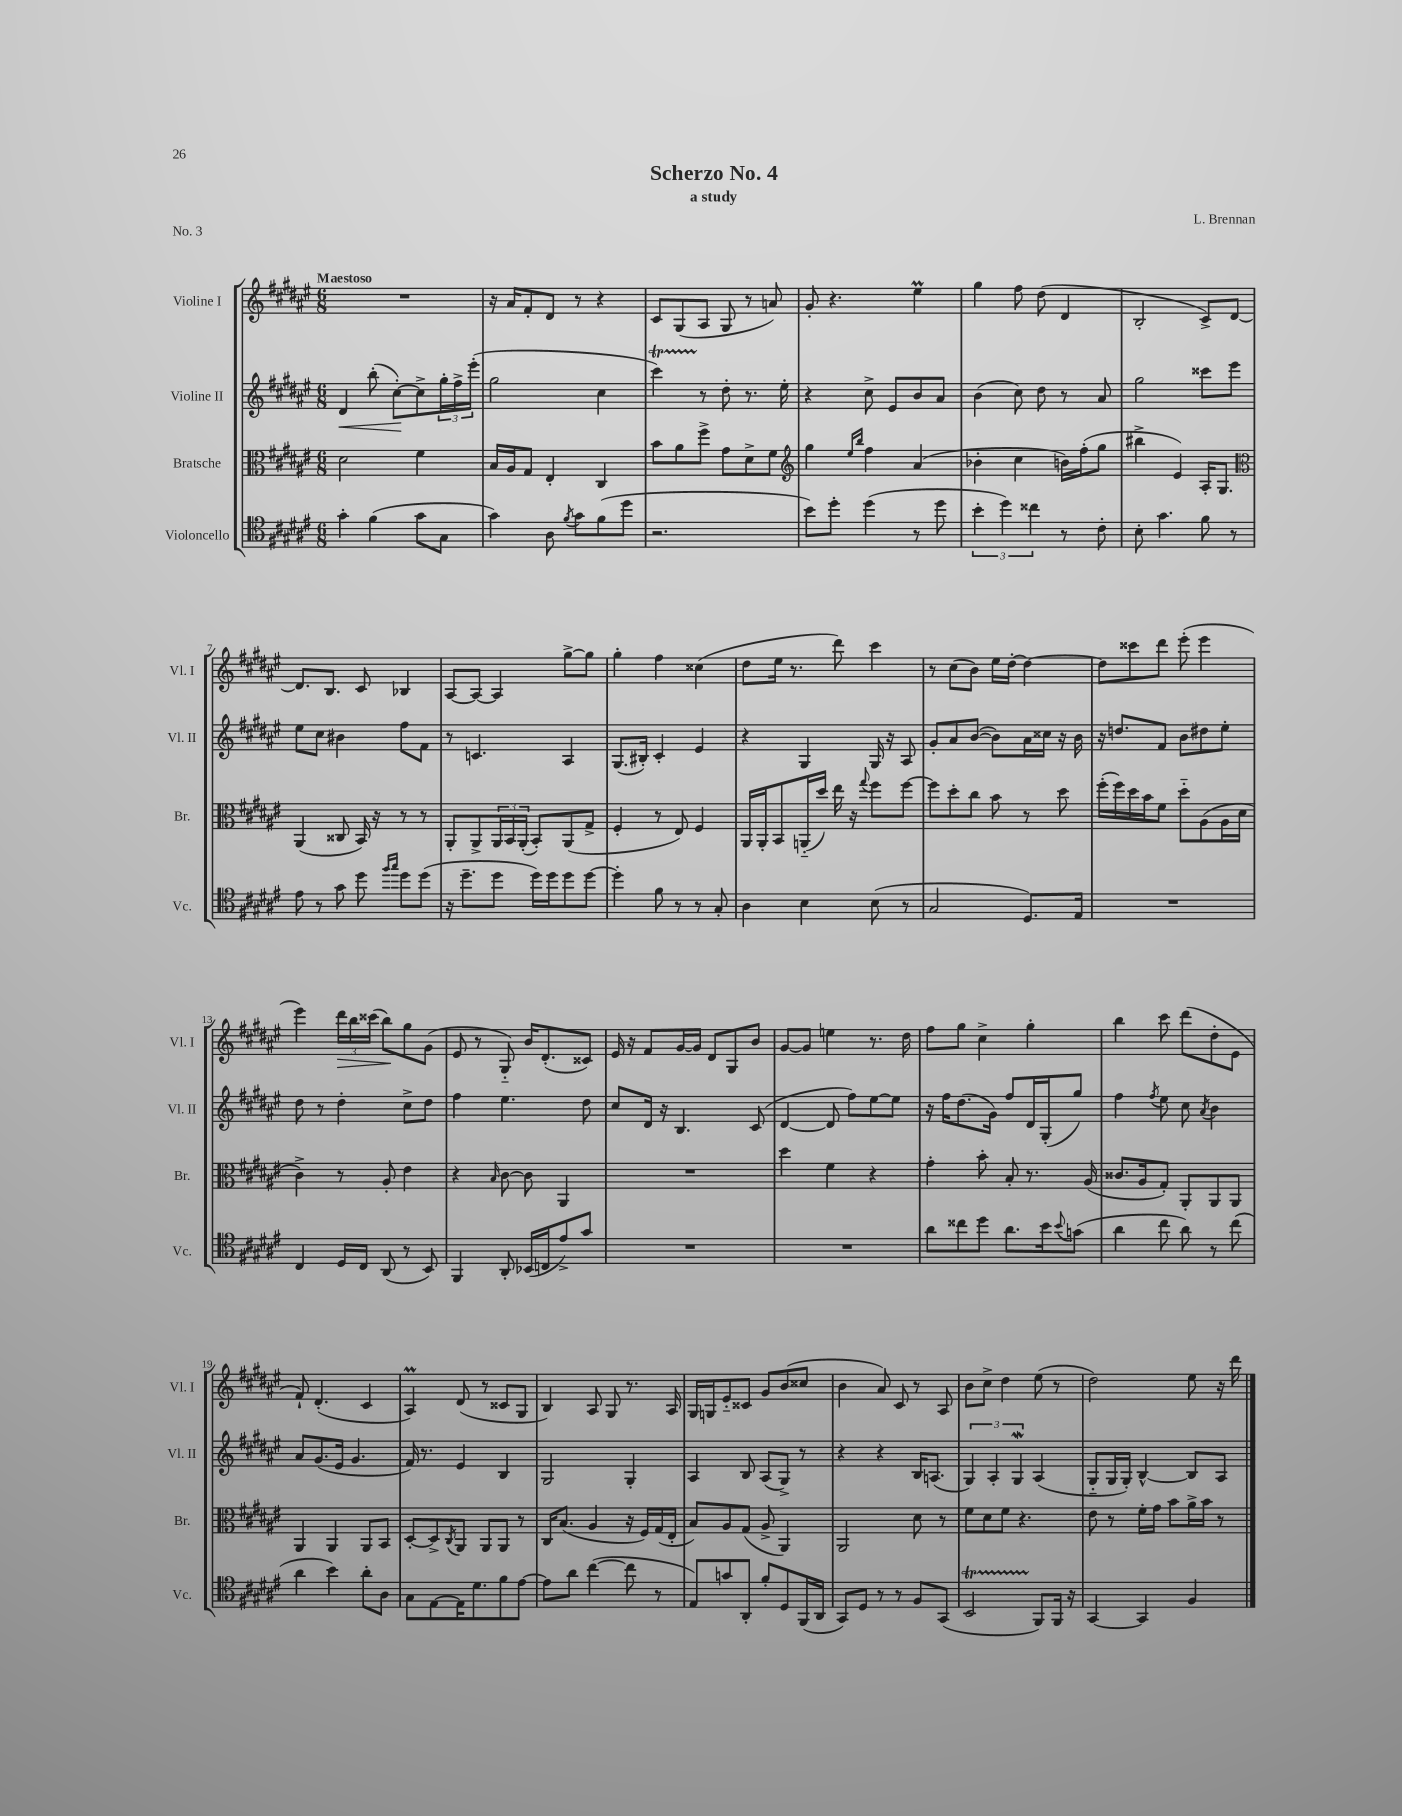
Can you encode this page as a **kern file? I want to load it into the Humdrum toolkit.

**kern	**kern	**kern	**kern
*staff4	*staff3	*staff2	*staff1
*clefC4	*clefC3	*clefG2	*clefG2
*k[f#c#g#d#a#e#]	*k[f#c#g#d#a#e#]	*k[f#c#g#d#a#e#]	*k[f#c#g#d#a#e#]
*M6/8	*M6/8	*M6/8	*M6/8
4g#'\	2d#\	4d#/	2.r
(4f#\	.	(8bb'\	.
.	.	[8cc#'\L)	.
8g#\L	4f#\	8cc#^\]	.
8G#\J	.	24gg#'\L	.
.	.	24ff#^\	.
.	.	(24eee#'\JJ	.
=	=	=	=
4g#\)	16B/LL	2gg#\	16r
.	16A#/J	.	16a#/LK
.	8G#/J	.	8f#'/
8A#\	4E#'/	.	8d#/J
8qf#/	.	.	.
8g#\L	.	.	8r
(8f#\	4C#/	4cc#\	4r
8dd#\J	.	.	.
=	=	=	=
2.r	8b\L	4ccc#\)	8c#/L
.	8a#\	.	(8G#/
.	8ff#^\J	8r	8A#/J
.	8g#\L	8dd#'\	8G#/
.	8d#^\	8.r	8r
.	8f#\J	.	8a/)
.	.	16ee#'\	.
=	=	=	=
*	*clefG2	*	*
8b\L)	4gg#\	4r	8g#'/
8dd#'\J	.	.	4.r
.	16qqee#/LL	.	.
.	16qqbb/JJ	.	.
(4dd#\	4ff#\	8cc#^\	.
.	.	8e#/L	.
8r	(4a#/	8b/	4ee#\
8dd#\	.	8a#/J	.
=	=	=	=
6b'\	4b-'\	(4b\	4gg#\
6dd#\)	.	.	.
.	4cc#\	8cc#\)	8ff#\
6cc##\	.	.	.
.	.	8dd#\	(8dd#\
8r	16b\LL)	8r	4d#/
.	(16ff#'\J	.	.
8c#'\	8gg#\J	8a#/	.
=	=	=	=
8B'\	4bb#^\	2gg#\	2B'/
4.g#\	.	.	.
.	4e#/)	.	.
8f#\	16A#'/LK	8ccc##\L	8c#^/L)
.	8.G#/J	.	.
8r	.	8eee#\J	[8d#/J
=	=	=	=
*	*clefC3	*	*
8e#\	(4AA#/	8ee#\L	8.d#/]L
8r	.	8cc#\J	.
.	.	.	8.B/J
8g#\	8C##/	4b#\	.
8dd#\	16BB/)	.	8c#/
.	16r	.	.
16qqff#/LL	.	.	.
16qqgg#/JJ	.	.	.
8dd#\L	8r	8ff#\L	4B-/
(8dd#\J	8r	8f#\J	.
=	=	=	=
16r	8AA#'/L	8r	[8A#/L
8.dd#~\L	.	.	.
.	8AA#^/	4.c/	8A#/_J
8dd#\J	24AA#/L	.	4A#/]
.	24BB/	.	.
.	(24AA#'/JJ	.	.
16dd#\LL)	8BB'/L)	.	.
16dd#\J	.	.	.
8dd#\	(8AA#/	4A#/	[8gg#^\L
[8dd#\J	8G#^/J	.	8gg#\]J
=	=	=	=
4dd#'\]	4F#'/	(8.G#/L	4gg#'\
.	.	16B#'/Jk)	.
8f#\	8r	4c#'/	4ff#\
8r	8E#/)	.	.
8r	4F#/	4e#/	(4cc##\
8G#'/	.	.	.
=	=	=	=
4A#\	16AA#/LL	4r	8dd#\L
.	16AA#'/J	.	.
.	8BB/	.	16ee#\Jk
.	.	.	8.r
4B\	(16AA'~/L	4G#/	.
.	16dd#/JJ)	.	.
.	16ee#\	.	8ddd#\)
.	16r	.	.
.	8qqgg#/	.	.
(8B\	8ff#\L	16G#/	4ccc#\
.	.	16r	.
8r	[8ff#\J	8A#/	.
=	=	=	=
2G#/	8ff#\]L	8g#'/L	8r
.	8dd#'\	8a#/	(8cc#\L
.	8cc#\J	([8b/J	8b\J)
.	8b\	8b\]L)	16ee#\LL
.	.	.	[16dd#'\JJ
8.D#/L)	8r	16a#\L	4dd#\_
.	.	16cc##\JJ	.
.	8dd#\	16r	.
16E#/Jk	.	16b\	.
=	=	=	=
2.r	(16ff#'\LL	16r	8dd#\]L
.	16ff#\)	8.dd/L	.
.	16dd#\	.	8ccc##\
.	16b\J	.	.
.	8f#\J	8f#/J	8ddd#\J
.	8dd#'~\L	8b\L	(8eee#'\
.	(8A#\	8dd#\	4eee#\
.	16A#\L	8ee#'\J	.
.	16d#\JJ	.	.
=	=	=	=
4C#/	4c#^\)	8dd#\	4eee#\)
.	.	8r	.
16D#/LL	8r	4dd#'\	24ddd#\LL
.	.	.	24bb\
16C#/JJ	.	.	.
.	.	.	(24ccc##\JJ
(8AA#/	8A#'/	.	8bb\L)
8r	4e#\	8cc#^\L	8gg#\
8BB/)	.	8dd#\J	(8g#\J
=	=	=	=
4FF#/	4r	4ff#\	8e#/
.	.	.	8r
.	16qqB/	.	.
8AA#'/	[8c#\	4.ee#\	8G#'~/)
(16BB-/LL	8c#\]	.	16b/LK
16C/J	.	.	(8.d#'/
8e#^/)	4AA#/	.	.
8g#/J	.	8dd#\	8c##/J)
=	=	=	=
2.r	2.r	8cc#/L	16e#/
.	.	.	16r
.	.	16d#/Jk	8f#/L
.	.	16r	.
.	.	4.B/	[16g#/L
.	.	.	16g#/]JJ
.	.	.	8d#/L
.	.	.	8G#/
.	.	(8c#/	8b/J
=	=	=	=
2.r	4dd#\	[4d#/	[8g#/L
.	.	.	8g#/]J
.	4f#\	8d#/]	4ee\
.	.	8ff#\L)	.
.	4r	[8ee#\	8.r
.	.	8ee#\]J	.
.	.	.	16dd#\
=	=	=	=
8a#\L	4g#'\	16r	8ff#\L
.	.	16ff#\LK	.
8cc##\	.	(8.dd#\	8gg#\J
8dd#\J	8b'\	.	4cc#^\
.	.	16g#\Jk)	.
8.a#\L	8B'/	8ff#/L	.
.	8.r	16d#/L	4gg#'\
16b\k	.	(16G#'/J	.
8qqb/	.	.	.
(8g\J	.	8gg#/J)	.
.	(16A#/	.	.
=	=	=	=
4a#\	8.c##/L	4ff#\	4bb\
.	16A#/k	.	.
.	.	8qff#/	.
8cc#\	8G#'/J)	8ee#\	8ccc#\
8a#\)	8AA#'/L	8cc#\	(8ddd#\L
.	.	8qa#/	.
8r	8AA#/	4b\	8dd#'\
(8cc#\	8AA#/J	.	8e#\J
=	=	=	=
4a#\	4AA#/	8a#/L	8f#`/)
.	.	(8.g#/	(4.d#'/
4b\)	4AA#/	.	.
.	.	16e#/Jk	.
.	.	4.g#/	.
8a#'\L	8AA#/L	.	4c#/
8A#\J	8BB/J	.	.
=	=	=	=
8G#\L	[8D#'/L	16f#/)	4A#/)
.	.	8.r	.
[8E#\	8D#^/]	.	.
.	8qC#/	.	.
16E#\]K	8AA#/J	4e#/	(8d#/
8.d#\	.	.	.
.	8AA#/L	.	8r
8f#\	8AA#/J	4B/	8c##/L
[8e#\J	8r	.	8G#/J
=	=	=	=
8e#\]L	16C#/LK	2G#/	4B/)
.	(8.B/J	.	.
8a#\J	.	.	.
([4cc#\	4A#/	.	8A#/
.	.	.	8G#/
8cc#\]	16r	4G#'/	8.r
.	16F#/LL)	.	.
8r	(16G#/	.	.
.	16E#'/JJ	.	16A#/
=	=	=	=
8E#/L)	8B/L)	4A#/	16G#/LL
.	.	.	16G/J
8g/	8A#/	.	8e#'~/
8AA#'/J	(8G#/J	8B/	8c##/J
8f#'/L	8A#^/	(8A#/L	8g#/L
8D#/	4AA#/)	8G#^/J)	(8b/
(16FF#/L	.	8r	8cc##/J
16AA#/JJ	.	.	.
=	=	=	=
8GG#/L)	2AA#/	4r	4b\
8D#/J	.	.	.
8r	.	4r	8a#/)
8r	.	.	8c#/
8F#/L	8d#\	16B/LK	8r
.	.	(8.A/J	.
(8GG#/J	8r	.	8A#/
=	=	=	=
2BB/	8f#\L	6G#/)	8b\L
.	8d#\	.	8cc#^\J
.	.	6A#'/	.
.	8f#\J	.	4dd#\
.	.	6G#/	.
.	4.r	.	.
8FF#/L)	.	(4A#/	(8ee#\
16FF#/Jk	.	.	8r
16r	.	.	.
=	=	=	=
[4GG#/	8e#\	8G#'~/L	2dd#\)
.	8r	16G#/L	.
.	.	16G#'/JJ)	.
4GG#/]	16f#'\LL	[4B^^/	.
.	16g#\JJ	.	.
.	8b\L	.	.
4F#/	16a#^\L	8B/]L	8ee#\
.	16b\JJ	.	.
.	8r	8A#/J	16r
.	.	.	16ddd#\
==	==	==	==
*-	*-	*-	*-
